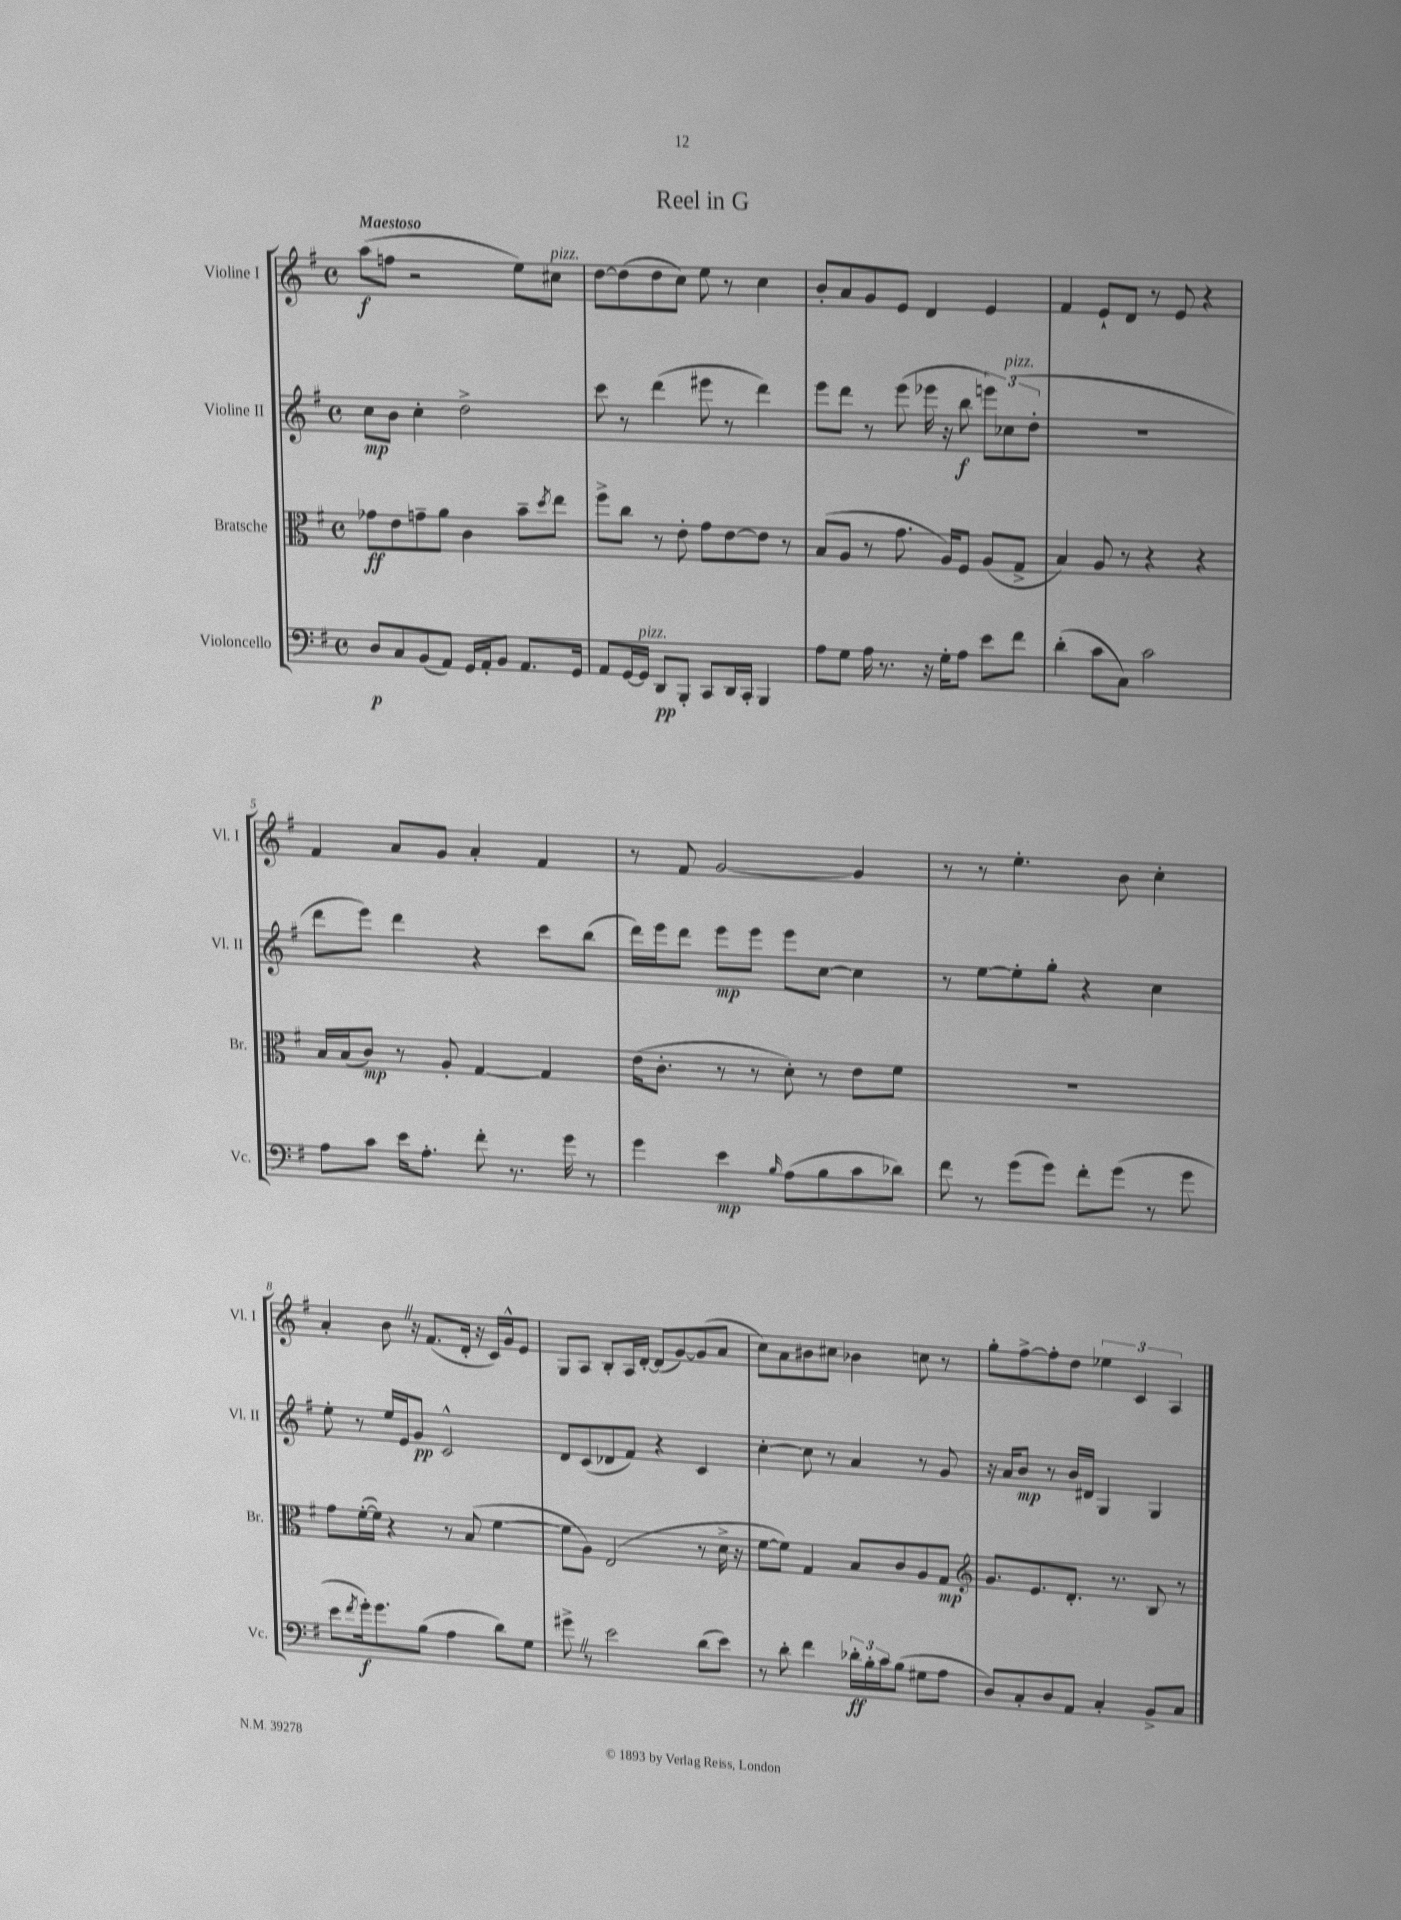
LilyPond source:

\header { title = "Reel in G" }
<<
\new StaffGroup <<
\new Staff = "s0" \with { instrumentName = "Violine I" shortInstrumentName = "Vl. I" } {
    \clef treble \key g \major \defaultTimeSignature \time 4/4 \tempo "Maestoso"
    a''8\f( f''8 r2 e''8) cis''8^\markup { \italic "pizz." } |
    d''8~ d''8( d''8 c''8) e''8 r8 c''4 |
    b'8-. a'8 g'8 e'8 d'4 e'4 |
    fis'4 e'8-! d'8 r8 e'8 r4 |
    fis'4 a'8 g'8 a'4-. fis'4 |
    r8 fis'8 g'2~ g'4 |
    r8 r8 e''4.-. b'8 c''4-. |
    a'4-. b'8 \once \override BreathingSign.text = \markup { \musicglyph "scripts.caesura.straight" } \breathe r16 fis'8.( d'16-. r16 c'16) g'16-^ e'8 |
    g8 a8 b8-. a16 d'16~-. d'8( g'8~) g'8( a'8 |
    c''8) a'8 bis'8 cis''8 bes'4 c''8 r8 |
    g''8-. fis''8~-> fis''8-. d''8 \tuplet 3/2 { ees''4 c'4 a4 } \bar "|." |
}
\new Staff = "s1" \with { instrumentName = "Violine II" shortInstrumentName = "Vl. II" } {
    \clef treble \key g \major \defaultTimeSignature \time 4/4
    c''8\mp b'8 c''4-. d''2-> |
    c'''8 r8 d'''4( eis'''8 r8 d'''4) |
    e'''8 d'''8 r8 e'''8( ees'''16 r16 b''8\f \tuplet 3/2 { e'''8) ces''8^\markup { \italic "pizz." }( d''8-. } |
    R1 |
    d'''8 e'''8) d'''4 r4 c'''8 b''8( |
    d'''16) e'''16 d'''8 e'''8\mp e'''8 e'''8 c''8~ c''4 |
    r8 e''8~ e''8-. g''8-. r4 c''4 |
    e''8-. r8 e''16 e'16 g'8\pp c'2-^ |
    d'8 c'8( des'8 fis'8) r4 c'4 |
    c''4~-. c''8 r8 a'4 r8 g'8 |
    r16 a'16 b'8\mp r8 b'16 dis'16 g4 g4 \bar "|." |
}
\new Staff = "s2" \with { instrumentName = "Bratsche" shortInstrumentName = "Br." } {
    \clef alto \key g \major \defaultTimeSignature \time 4/4
    ges'8\ff e'8 g'8-- a'8 c'4 b'8-- \acciaccatura { d''8 } e''8 |
    fis''8-> c''8 r8 e'8-. g'8 e'8~ e'8 r8 |
    b8( a8 r8 g'8. a16) fis8 a8( g8-> |
    b4) a8 r8 r4 r4 |
    b16 b16( c'8\mp) r8 a8-. g4~ g4 |
    e'16( c'8.-. r8 r8 d'8-.) r8 e'8 fis'8 |
    R1 |
    g'8 fis'16~-.( fis'16) r4 r8 b8( fis'4~ |
    fis'8 a8) e2( r8 d'16-> r16 |
    fis'8~ fis'8) g4 b8 c'8 a8 g8\mp |
    \clef treble g'8. e'8. d'8.-. r8. b8 r8 \bar "|." |
}
\new Staff = "s3" \with { instrumentName = "Violoncello" shortInstrumentName = "Vc." } {
    \clef bass \key g \major \defaultTimeSignature \time 4/4
    d8\p c8 b,8( a,8) g,16 a,16-. b,8 a,8. g,16 |
    a,8 g,16~ g,16^\markup { \italic "pizz." } d,8\pp b,,8-. c,8 d,16 c,16-. b,,4 |
    a8 g8 a16 r8. r16 g16-. a8 e'8 fis'8 |
    d'4-.( c'8 c8) c'2 |
    a8 c'8 e'16 a8.-. fis'8-. r8. g'16 r8 |
    g'4 e'4\mp \grace { b16 } a8( b8 c'8 des'8) |
    fis'8 r8 g'8( g'8) fis'8-. g'8( r8 g'8 |
    e'8 \acciaccatura { fis'8 } g'16-.\f) g'8. b8( a4 d'8) g8 |
    gis'8-> \once \override BreathingSign.text = \markup { \musicglyph "scripts.caesura.straight" } \breathe r8 e'2 d'8( e'8) |
    r8 d'8-. fis'4 \tuplet 3/2 { des'16-.\ff b16-. c'16 } b8( gis8 a8 |
    d8) c8-. d8 a,8 c4-. b,8-> c8 \bar "|." |
}
>>
>>
